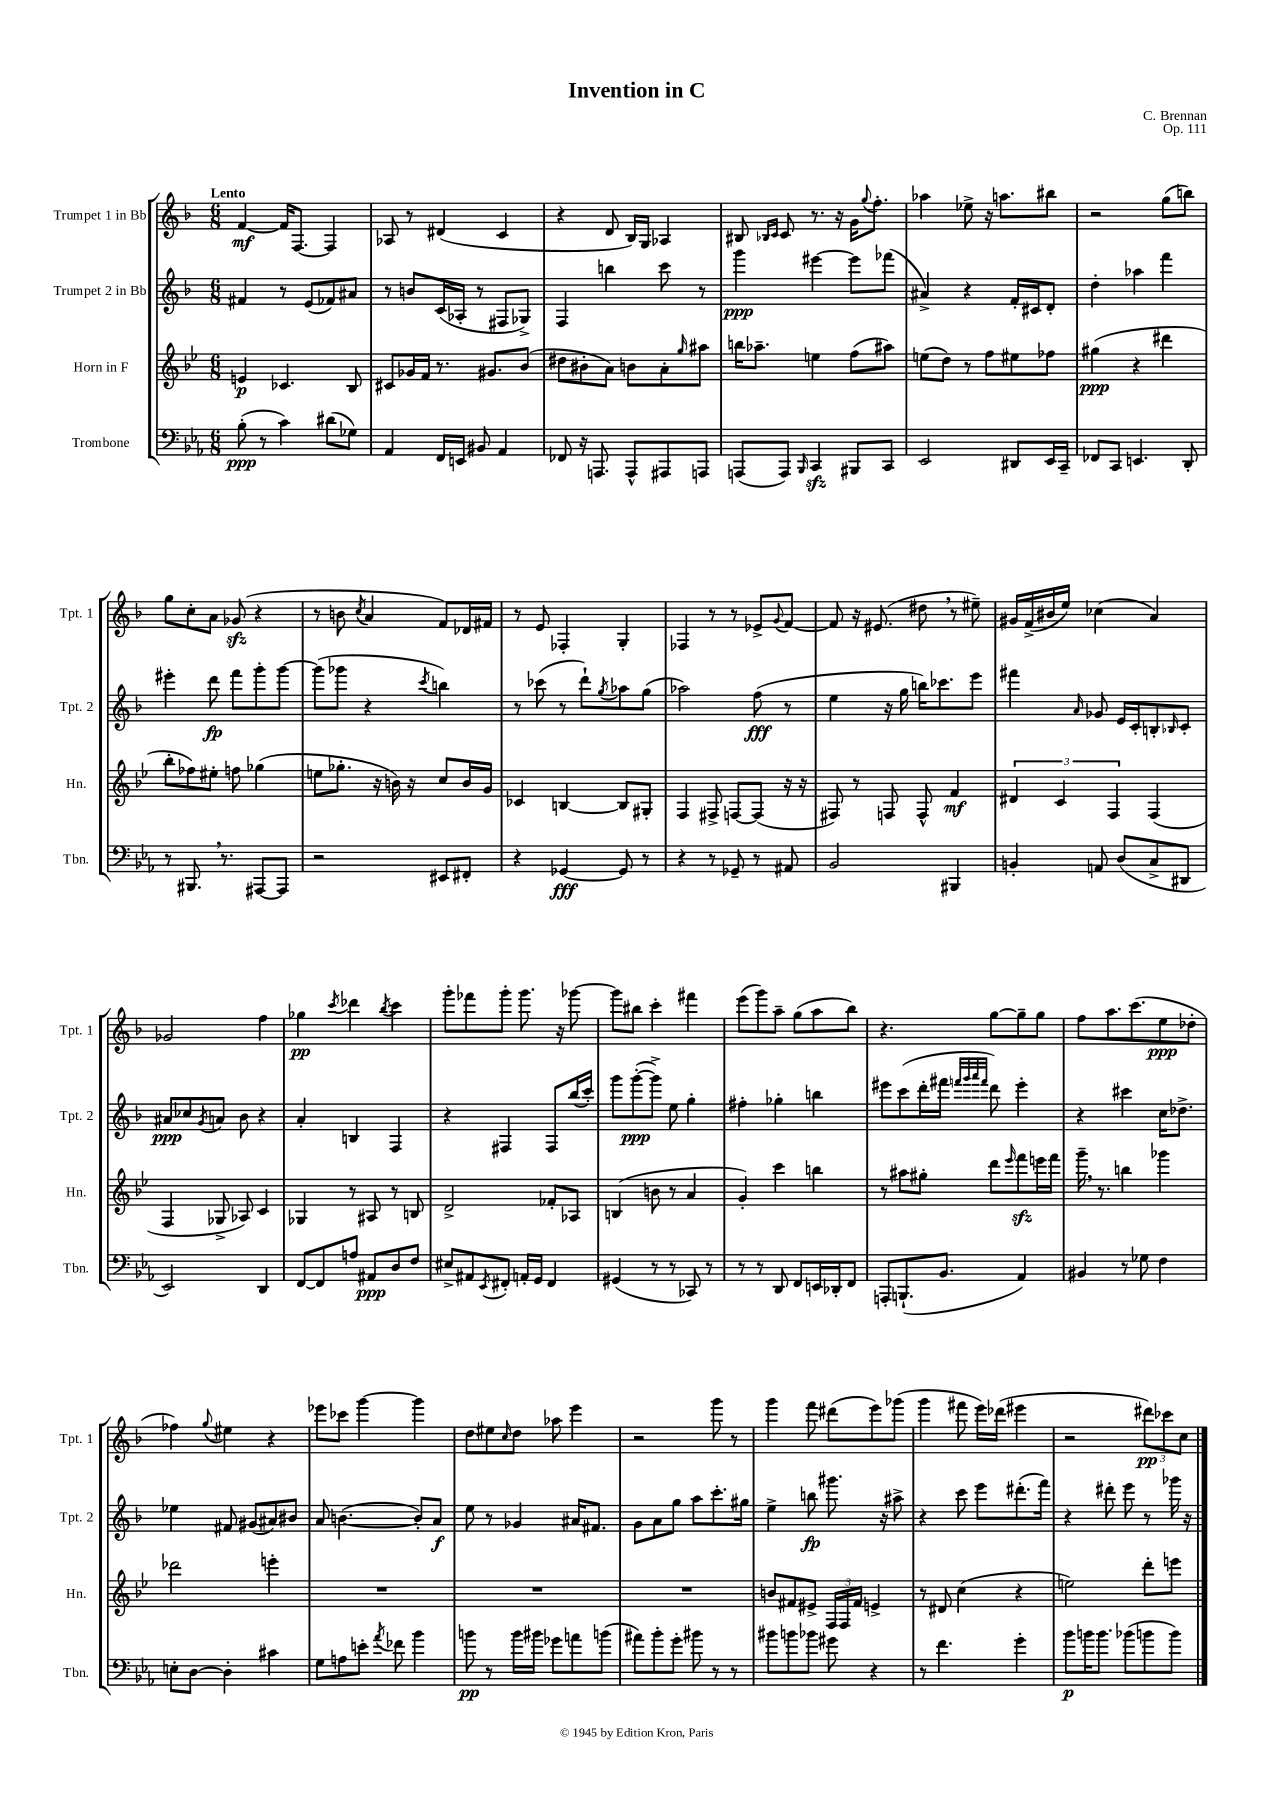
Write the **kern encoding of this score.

**kern	**dynam	**kern	**dynam	**kern	**dynam	**kern	**dynam
*part4	*part4	*part3	*part3	*part2	*part2	*part1	*part1
*staff4	*staff4	*staff3	*staff3	*staff2	*staff2	*staff1	*staff1
*I"Trombone	*	*I"Horn in F	*	*I"Trumpet 2 in Bb	*	*I"Trumpet 1 in Bb	*
*I'Tbn.	*	*I'Hn.	*	*I'Tpt. 2	*	*I'Tpt. 1	*
*clefF4	*	*clefG2	*	*clefG2	*	*clefG2	*
*k[b-e-a-]	*	*k[b-e-]	*	*k[b-]	*	*k[b-]	*
*M6/8	*	*M6/8	*	*M6/8	*	*M6/8	*
=1	=1	=1	=1	=1	=1	=1	=1
!	!	!	!	!	!	!LO:TX:a:B:t=Lento	!
(8B-'\	ppp	4en/	p	4f#X/	.	[4f/	mf
8r	.	.	.	.	.	.	.
4c\)	.	4.c-X/	.	8r	.	16f/KL]	.
.	.	.	.	.	.	[8.F/J	.
.	.	.	.	(8e/L	.	.	.
(8d#X\L	.	.	.	8f-X/)	.	4F/]	.
8G-X\J)	.	8B-/	.	8a#X/J	.	.	.
=2	=2	=2	=2	=2	=2	=2	=2
4AA-/	.	8c#X/L	.	8r	.	8A-X/	.
.	.	16g-X/L	.	8bn/L	.	8r	.
.	.	16f/JJ	.	.	.	.	.
16FF/LL	.	8.r	.	(16c/L	.	(4d#X/	.
16EEn/JJ	.	.	.	16A-X'/JJ	.	.	.
8BB#X/	.	.	.	8r	.	.	.
.	.	8.g#X/L	.	.	.	.	.
4AA-/	.	.	.	8F#X/L	.	4c/	.
.	.	(8b-/J	.	8G-X^/J)	.	.	.
=3	=3	=3	=3	=3	=3	=3	=3
8FF-X/	.	8dd#X\L	.	4F/	.	4r	.
16r	.	8b#X'\	.	.	.	.	.
8.AAAn/	.	.	.	.	.	.	.
.	.	8a\J)	.	4bbn\	.	8d/	.
8AAA^^/L	.	8bn\L	.	.	.	16B-/LL)	.
.	.	.	.	.	.	16G/JJ	.
8AAA#X/	.	8a'\	.	8ccc\	.	4A-X/	.
.	.	16qqgg/	.	.	.	.	.
8AAAn/J	.	8aa#X\J	.	8r	.	.	.
=4	=4	=4	=4	=4	=4	=4	=4
(8AAAn/L	.	16bbn\KL	.	4ggg\	ppp	8B#X/	.
.	.	8.aa-X~\J	.	.	.	.	.
.	.	.	.	.	.	16qqB-X/LL	.
.	.	.	.	.	.	16qqc/JJ	.
8AAA/J)	.	.	.	.	.	8c/	.
16qqBBB-/	.	.	.	.	.	.	.
4CCzz/	.	4een\	.	[4eee#X\	.	8.r	.
.	.	.	.	.	.	16r	.
8BBB#X/L	.	(8ff\L	.	8eee#\L]	.	16g\KL	.
.	.	.	.	.	.	8qqgg/	.
.	.	.	.	.	.	8.ff'\J	.
8CC/J	.	8aa#X\J)	.	(8fff-X\J	.	.	.
=5	=5	=5	=5	=5	=5	=5	=5
2EE-/	.	(8een\L	.	4a#X^/)	.	4aa-X\	.
.	.	8dd\J)	.	.	.	.	.
.	.	8r	.	4r	.	8ee-X^\	.
.	.	8ff\L	.	.	.	16r	.
.	.	.	.	.	.	8.aan\L	.
8DD#X/L	.	8ee#X\	.	16f'/LL	.	.	.
.	.	.	.	16c#X/J	.	.	.
16EE-/L	.	8ff-X\J	.	8d'/J	.	8bb#X\J	.
16CC~/JJ	.	.	.	.	.	.	.
=6	=6	=6	=6	=6	=6	=6	=6
8FF-X/L	.	(4gg#X\	ppp	4dd'\	.	2r	.
8CC/J	.	.	.	.	.	.	.
4.EEn/	.	4r	.	4aa-X\	.	.	.
.	.	4ddd#X\	.	4fff\	.	(8gg\L	.
8DD'/	.	.	.	.	.	8bbn\J)	.
!!LO:LB:g=z
=7	=7	=7	=7	=7	=7	=7	=7
8r	.	8bb-'\L	.	4eee#X'\	.	8gg\L	.
8.BBB#X,/	.	8ff-X\)	.	.	.	8cc'\	.
.	.	8ee#X'\J	.	8ddd\	fp	8a\J	.
8.r	.	.	.	.	.	.	.
.	.	8ffn\	.	8fff\L	.	(8g-Xzz/	.
[8AAA#X/L	.	(4gg-X\	.	8ggg'\	.	4r	.
8AAA#/J]	.	.	.	[8ggg\J	.	.	.
=8	=8	=8	=8	=8	=8	=8	=8
2r	.	8een\L	.	(8ggg\L]	.	8r	.
.	.	8.gg-X'\J	.	8ggg-X\J	.	8bn\	.
.	.	.	.	.	.	8qcc/	.
.	.	.	.	4r	.	4a/	.
.	.	16r	.	.	.	.	.
.	.	16bn\)	.	.	.	.	.
.	.	16r	.	.	.	.	.
.	.	.	.	8qccc/	.	.	.
8EE#X/L	.	8cc/L	.	4bbn\)	.	8f/L)	.
8FF#X'/J	.	16b/L	.	.	.	16d-X/L	.
.	.	16g/JJ	.	.	.	16f#X/JJ	.
=9	=9	=9	=9	=9	=9	=9	=9
4r	.	4c-X/	.	8r	.	8r	.
.	.	.	.	(8ccc-X\	.	8e/	.
[4GG-X/	fff	[4Bn/	.	8r	.	4F-X'/	.
.	.	.	.	8ddd`\L)	.	.	.
.	.	.	.	8qgg/	.	.	.
8GG-/]	.	8B/L]	.	8aa-X\	.	4G'/	.
8r	.	8G#X'/J	.	(8gg\J	.	.	.
=10	=10	=10	=10	=10	=10	=10	=10
4r	.	4F/	.	2aa-X\)	.	4F-X/	.
8r	.	8F#X^/	.	.	.	8r	.
8GG-X~/	.	[8Fn/L	.	.	.	8r	.
8r	.	(8F/J]	.	(8ff\	fff	8e-X^/L	.
.	.	.	.	.	.	8qqg/	.
8AA#X/	.	16r	.	8r	.	[8f/J	.
.	.	16r	.	.	.	.	.
=11	=11	=11	=11	=11	=11	=11	=11
2BB-/	.	8F#X/)	.	4ee\	.	8f/]	.
.	.	8r	.	.	.	16r	.
.	.	.	.	.	.	(8.e#X/	.
.	.	8Fn/	.	16r	.	.	.
.	.	.	.	16gg\	.	.	.
.	.	8F^^/	.	16bbn\KL)	.	8dd#X,\	.
.	.	.	.	8.ccc-X\	.	.	.
4BBB#X/	.	4f/	mf	.	.	8r	.
.	.	.	.	8eee\J	.	8ee#X~\)	.
=12	=12	=12	=12	=12	=12	=12	=12
4BBn'/	.	6d#X/	.	4fff#X\	.	16g#X/LL	.
.	.	.	.	.	.	(16f^/	.
.	.	.	.	.	.	16b#X/	.
.	.	6c/	.	.	.	.	.
.	.	.	.	.	.	16ee/JJ)	.
.	.	.	.	16qqa/	.	.	.
8AAn/	.	.	.	8g-X/	.	(4cc-X\	.
.	.	6F/	.	.	.	.	.
(8D/L	.	.	.	16e/LL	.	.	.
.	.	.	.	16c'/J	.	.	.
8C^/	.	(4F/	.	8Bn'/	.	4a/)	.
.	.	.	.	16qqB-X/	.	.	.
8DD#X/J	.	.	.	8c'/J	.	.	.
!!LO:LB:g=z
=13	=13	=13	=13	=13	=13	=13	=13
2EE-/)	.	4F/	.	8a#X/L	ppp	2g-X/	.
.	.	.	.	8cc-X/	.	.	.
.	.	.	.	8qg/	.	.	.
.	.	8G-X^/	.	8an/J	.	.	.
.	.	8A-X/)	.	8b-\	.	.	.
4DD/	.	4c/	.	4r	.	4ff\	.
=14	=14	=14	=14	=14	=14	=14	=14
[8FF/L	.	4G-X/	.	4a'/	.	4gg-X\	pp
8FF/]	.	.	.	.	.	.	.
.	.	.	.	.	.	8qccc/	.
8An/J	.	8r	.	4Bn/	.	4ddd-X\	.
8AA#X/L	ppp	8A#X/	.	.	.	.	.
.	.	.	.	.	.	8qbb-/	.
8D/	.	8r	.	4F/	.	4ccc\	.
8F/J	.	8Bn/	.	.	.	.	.
=15	=15	=15	=15	=15	=15	=15	=15
8E#X^/L	.	2d^/	.	4r	.	8ggg'\L	.
8AA#X/	.	.	.	.	.	8fff-X\	.
8qEE-/	.	.	.	.	.	.	.
8FF#X'/J	.	.	.	4F#X/	.	8ggg'\J	.
16AAn'/LL	.	.	.	.	.	8.ggg\	.
16GG/JJ	.	.	.	.	.	.	.
4FF#/	.	8f-X'/L	.	8F#/L	.	.	.
.	.	.	.	.	.	16r	.
.	.	8A-X/J	.	(16bb-/L	.	[8ggg-X\	.
.	.	.	.	16ccc'/JJ)	.	.	.
=16	=16	=16	=16	=16	=16	=16	=16
(4GG#X/	.	(4Bn/	.	8ggg\L	.	8ggg-\L]	.
.	.	.	.	([8ggg'\	ppp	8bb#X\J	.
8r	.	8bn\	.	8ggg^\J])	.	4ccc'\	.
8r	.	8r	.	8ee\	.	.	.
8CC-X/)	.	4a/	.	4gg'\	.	4fff#X\	.
8r	.	.	.	.	.	.	.
=17	=17	=17	=17	=17	=17	=17	=17
8r	.	4g'/)	.	4ff#X'\	.	(8eee\L	.
8r	.	.	.	.	.	8ggg\)	.
8DD/	.	4ccc\	.	4gg-X'\	.	8aa~\J	.
8FF/L	.	.	.	.	.	(8gg\L	.
16EEn/L	.	4bbn\	.	4bbn\	.	8aa\	.
16DD-X'/J	.	.	.	.	.	.	.
8FF/J	.	.	.	.	.	8bb-\J)	.
=18	=18	=18	=18	=18	=18	=18	=18
8AAAn'/L	.	8r	.	8eee#X\L	.	4.r	.
(8.BBBn`/	.	8aa#X\L	.	(8ccc\	.	.	.
.	.	8gg#X'\J	.	16ddd'\L	.	.	.
8.BB-/J	.	.	.	16fff#X\JJ	.	.	.
.	.	.	.	32qqfffn/LLL	.	.	.
.	.	.	.	32qqggg/	.	.	.
.	.	.	.	32qqaaa/	.	.	.
.	.	.	.	32qqfff/JJJ	.	.	.
.	.	8ddd\L	.	8ddd\)	.	[8gg\L	.
.	.	16qqeee-/	.	.	.	.	.
4AA-/)	.	8fffzz\	.	4eee#'\	.	8gg~\]	.
.	.	16eeen\L	.	.	.	8gg\J	.
.	.	16fff\JJ	.	.	.	.	.
=19	=19	=19	=19	=19	=19	=19	=19
4BB#X/	.	16ggg~,\	.	4r	.	8ff\L	.
.	.	8.r	.	.	.	.	.
.	.	.	.	.	.	8.aa\	.
8r	.	4bbn\	.	4ccc#X\	.	.	.
.	.	.	.	.	.	(8.ccc\	.
8G-X\	.	.	.	.	.	.	.
4F\	.	4ggg-X\	.	16cc\KL	.	8ee\	ppp
.	.	.	.	8.dd-X^\J	.	.	.
.	.	.	.	.	.	8dd-X'\J	.
!!LO:LB:g=z
=20	=20	=20	=20	=20	=20	=20	=20
8En'\L	.	2ddd-X\	.	4ee-X\	.	4ff-X\)	.
[8D\J	.	.	.	.	.	.	.
.	.	.	.	.	.	8qqgg/	.
4D'\]	.	.	.	8f#X/	.	4ee#X\	.
.	.	.	.	(8g#X/L	.	.	.
4c#X\	.	4eeen'\	.	8a#X/)	.	4r	.
.	.	.	.	8b#X/J	.	.	.
=21	=21	=21	=21	=21	=21	=21	=21
8G\L	.	2.r	.	8a/	.	8eee-X\L	.
8An\	.	.	.	([4.bn\	.	8ccc-X\J	.
8en'\J	.	.	.	.	.	[4ggg\	.
8qa-/	.	.	.	.	.	.	.
8f-X\	.	.	.	.	.	.	.
4b-\	.	.	.	8b'/L])	.	4ggg\]	.
.	.	.	.	8a/J	f	.	.
=22	=22	=22	=22	=22	=22	=22	=22
8bn\	pp	2.r	.	8ee\	.	8dd\L	.
8r	.	.	.	8r	.	8ee#X\	.
.	.	.	.	.	.	16qqcc/	.
16b\LL	.	.	.	4g-X/	.	8dd\J	.
16b#X\JJ	.	.	.	.	.	.	.
8g-X\L	.	.	.	.	.	8aa-X\	.
8an\	.	.	.	16a#X/KL	.	4eee\	.
.	.	.	.	8.f#X/J	.	.	.
(8bn\J	.	.	.	.	.	.	.
=23	=23	=23	=23	=23	=23	=23	=23
8a#X\L)	.	2.r	.	8g\L	.	2r	.
8b-'\	.	.	.	8a\	.	.	.
8g'\J	.	.	.	8gg\J	.	.	.
8b#X\	.	.	.	8aa\L	.	.	.
8r	.	.	.	8.ccc'\	.	8ggg\	.
8r	.	.	.	.	.	8r	.
.	.	.	.	16gg#X\Jk	.	.	.
=24	=24	=24	=24	=24	=24	=24	=24
8b#X\L	.	8bn/L	.	4ee^\	.	4ggg\	.
8bn\	.	8f#X/	.	.	.	.	.
8b-X\J	.	8e#X^/J	.	8bbn\	fp	8fff\	.
8g#X\	.	24F/LL	.	8.ggg#X\	.	(8ddd#X\L	.
.	.	24F/	.	.	.	.	.
.	.	24f#/JJ	.	.	.	.	.
4r	.	4en^/	.	.	.	8eee\)	.
.	.	.	.	16r	.	.	.
.	.	.	.	8aa#X^\	.	(8ggg-X\J	.
=25	=25	=25	=25	=25	=25	=25	=25
8r	.	8r	.	4r	.	4ggg\	.
4.f\	.	8d#X/	.	.	.	.	.
.	.	(4cc\	.	8ccc\	.	8fff#X\	.
.	.	.	.	8eee\L	.	16eee\LL)	.
.	.	.	.	.	.	(16ddd-X\JJ	.
4g'\	.	4r	.	(8.ddd#X'\	.	4eee#X\	.
.	.	.	.	16fff\Jk)	.	.	.
=26	=26	=26	=26	=26	=26	=26	=26
8b-\L	p	2een\)	.	4r	.	2r	.
16bn\K	.	.	.	.	.	.	.
8.b\J	.	.	.	.	.	.	.
.	.	.	.	8ddd#X'\	.	.	.
(8b-X\L	.	.	.	8eee\	.	.	.
8bn\	.	8ddd'\L	.	8r	.	12ddd#X\L)	pp
.	.	.	.	.	.	12ccc-X\	.
8b\J)	.	8eeen\J	.	16ggg-X\	.	.	.
.	.	.	.	.	.	12cc\J	.
.	.	.	.	16r	.	.	.
==	==	==	==	==	==	==	==
*-	*-	*-	*-	*-	*-	*-	*-
